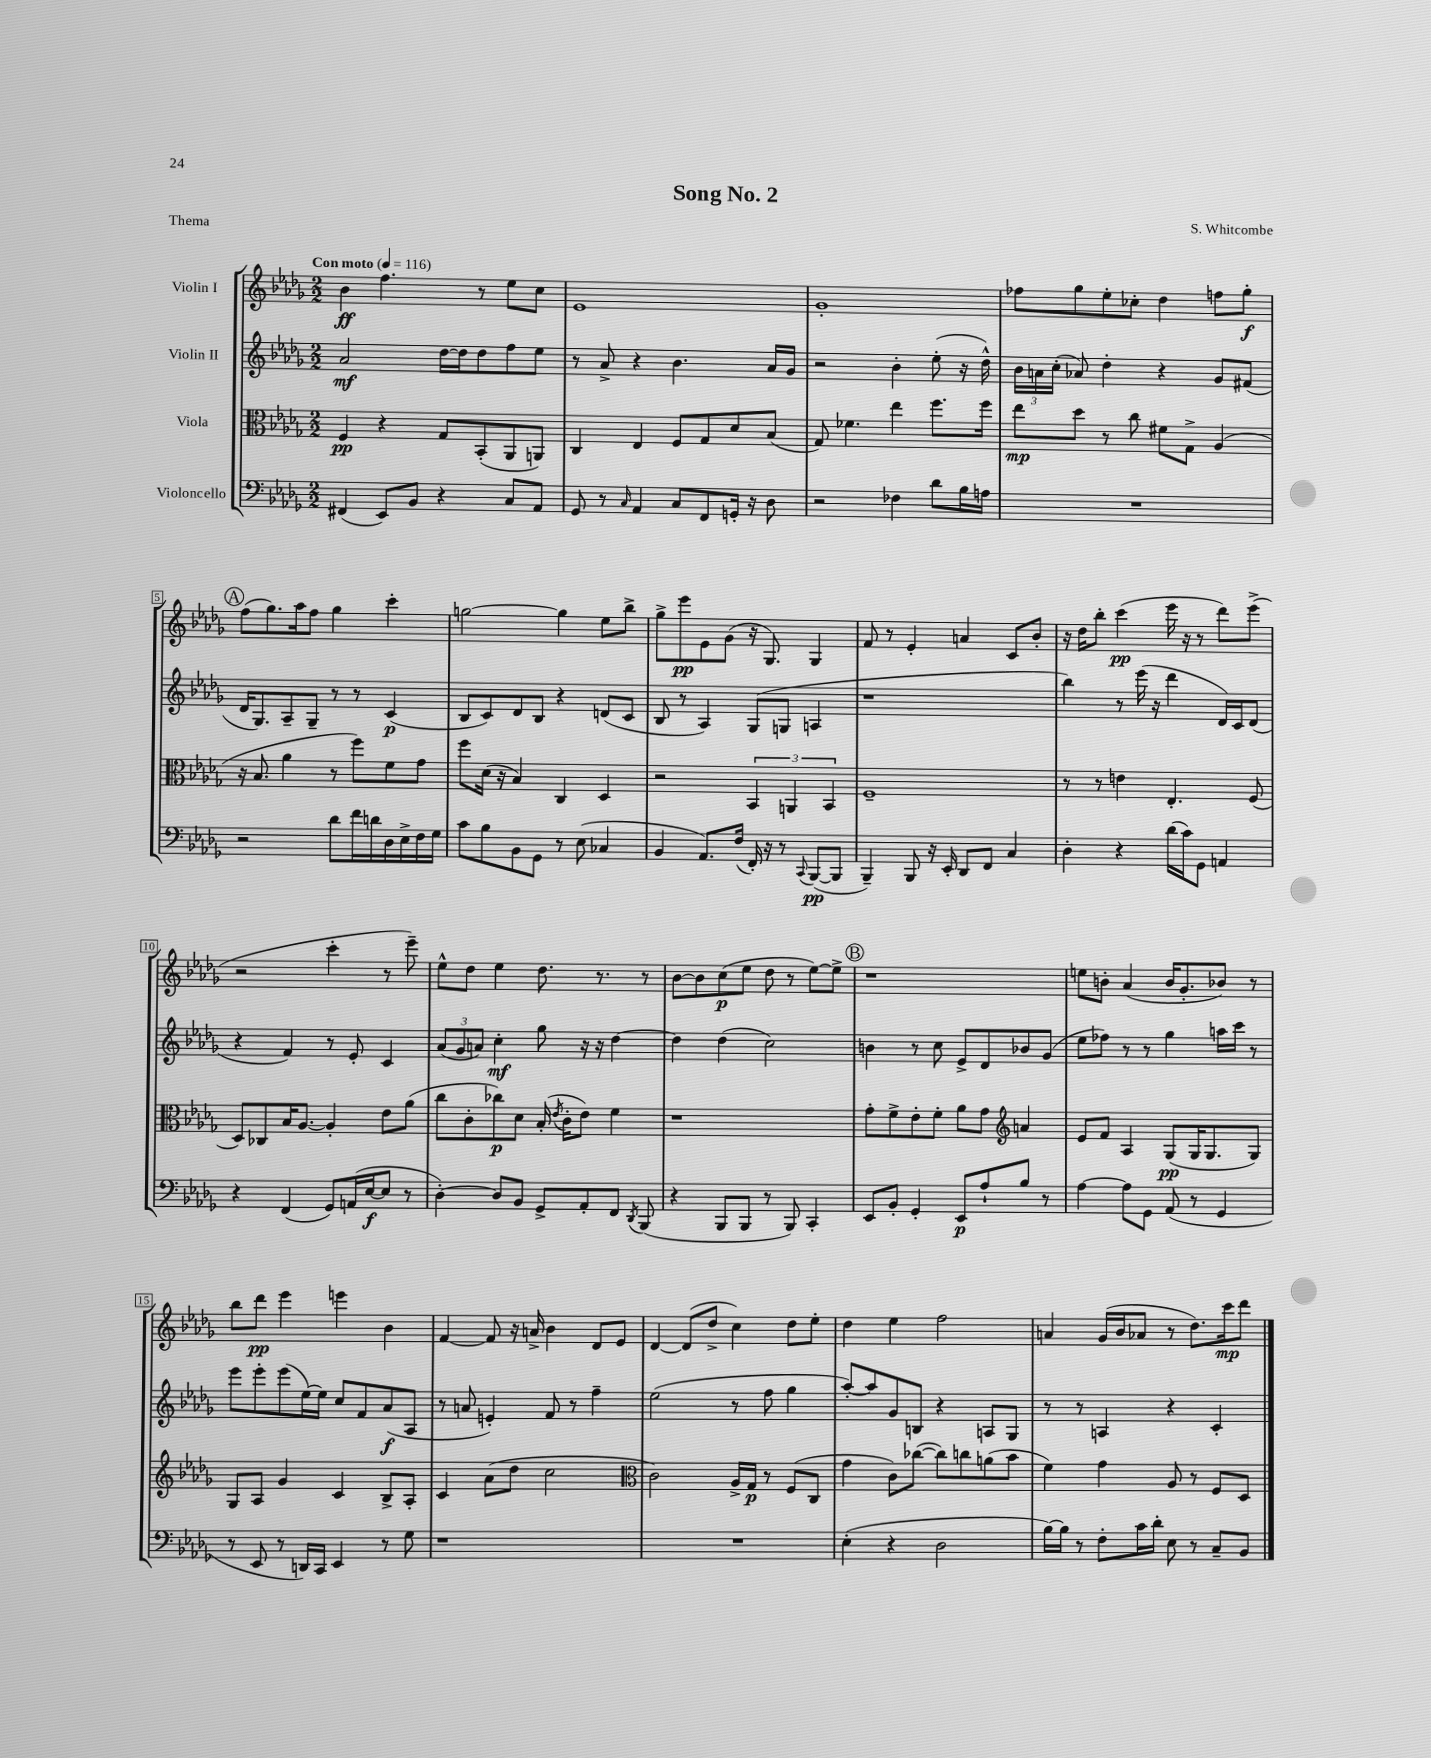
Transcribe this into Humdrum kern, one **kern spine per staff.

**kern	**dynam	**kern	**dynam	**kern	**dynam	**kern	**dynam
*part4	*part4	*part3	*part3	*part2	*part2	*part1	*part1
*staff4	*staff4	*staff3	*staff3	*staff2	*staff2	*staff1	*staff1
*I"Violoncello	*	*I"Viola	*	*I"Violin II	*	*I"Violin I	*
*clefF4	*	*clefC3	*	*clefG2	*	*clefG2	*
*k[b-e-a-d-g-]	*	*k[b-e-a-d-g-]	*	*k[b-e-a-d-g-]	*	*k[b-e-a-d-g-]	*
*M2/2	*	*M2/2	*	*M2/2	*	*M2/2	*
*MM116	*	*MM116	*	*MM116	*	*MM116	*
=1	=1	=1	=1	=1	=1	=1	=1
!	!	!	!	!	!	!LO:TX:a:B:t=Con moto	!
(4FF#X/	.	4F/	pp	2a-/	mf	4b-\	ff
8EE-/L)	.	4r	.	.	.	4.ff\	.
8BB-/J	.	.	.	.	.	.	.
4r	.	8G-/L	.	[16dd-\LL	.	.	.
.	.	.	.	16dd-\J]	.	.	.
.	.	(8BB-'/	.	8dd-\	.	8r	.
8C/L	.	8AA-/	.	8ff\	.	8ee-\L	.
8AA-/J	.	8AAn/J)	.	8ee-\J	.	8cc\J	.
=2	=2	=2	=2	=2	=2	=2	=2
8GG-/	.	4C/	.	8r	.	1e-	.
8r	.	.	.	8a-^/	.	.	.
16qqC/	.	.	.	.	.	.	.
4AA-/	.	4E-/	.	4r	.	.	.
8C/L	.	8F/L	.	4.b-\	.	.	.
8FF/	.	8G-/	.	.	.	.	.
16GGn'/Jk	.	8d-/	.	.	.	.	.
16r	.	.	.	.	.	.	.
8D-\	.	(8B-/J	.	16a-/LL	.	.	.
.	.	.	.	16g-/JJ	.	.	.
=3	=3	=3	=3	=3	=3	=3	=3
2r	.	8G-/)	.	2r	.	1g-'	.
.	.	4.f-X\	.	.	.	.	.
4F-X\	.	4ee-\	.	4b-'\	.	.	.
8d-\L	.	8.ff\L	.	(8ee-'\	.	.	.
16B-\L	.	.	.	16r	.	.	.
16An\JJ	.	16ff\Jk	.	16dd-^^\)	.	.	.
=4	=4	=4	=4	=4	=4	=4	=4
1r	.	8ee-\L	mp	24b-\LL	.	8ff-X\L	.
.	.	.	.	24an\	.	.	.
.	.	.	.	(24cc'\JJ	.	.	.
.	.	8dd-\J	.	8a-X/)	.	8gg-\	.
.	.	8r	.	4dd-'\	.	8ee-'\	.
.	.	8cc\	.	.	.	8cc-X'\J	.
.	.	8f#X\L	.	4r	.	4dd-\	.
.	.	8G-^\J	.	.	.	.	.
.	.	(4A-/	.	8g-/L	.	8ffn\L	.
.	.	.	.	(8f#X/J	.	8gg-'\J	f
!!LO:LB:g=z
!!LO:REH:place=s1:t=A
=5	=5	=5	=5	=5	=5	=5	=5
2r	.	16r	.	16d-/KL	.	(8ff\L	.
.	.	8.B-/	.	8.G-/)	.	.	.
.	.	.	.	.	.	8.gg-\)	.
.	.	4a-\	.	8A-~/	.	.	.
.	.	.	.	.	.	16aa-\k	.
.	.	.	.	8G-~/J	.	8ff\J	.
8d-\L	.	8r	.	8r	.	4gg-\	.
16f\L	.	8ff\L)	.	8r	.	.	.
16dn\	.	.	.	.	.	.	.
16D-\	.	8f\	.	(4c/	p	4ccc'\	.
16E-^\	.	.	.	.	.	.	.
16F\	.	8g-\J	.	.	.	.	.
16G-\JJ	.	.	.	.	.	.	.
=6	=6	=6	=6	=6	=6	=6	=6
8c\L	.	8ff\L	.	8B-/L	.	[2ggn\	.
8B-\	.	(16d-\Jk	.	8c/)	.	.	.
.	.	16r	.	.	.	.	.
8BB-\	.	4B-/)	.	8d-/	.	.	.
8GG-\J	.	.	.	8B-/J	.	.	.
8r	.	4C/	.	4r	.	4gg\]	.
(8E-\	.	.	.	.	.	.	.
4C-X/	.	4D-/	.	(8dn/L	.	8ee-\L	.
.	.	.	.	8c/J	.	8bb-^\J	.
=7	=7	=7	=7	=7	=7	=7	=7
4BB-/	.	2r	.	8B-/	.	8gg-^\L	.
.	.	.	.	8r	.	8eee-\	pp
8.AA-/L)	.	.	.	4A-/)	.	8e-\	.
.	.	.	.	.	.	(8g-\J	.
(16F/Jk	.	.	.	.	.	.	.
16FF'/)	.	6BB-/	.	(8G-/L	.	16r	.
16r	.	.	.	.	.	8.G-/)	.
8r	.	.	.	8Gn/J	.	.	.
.	.	6AAn/	.	.	.	.	.
8qqCC/	.	.	.	.	.	.	.
([8BBB-/L	pp	.	.	4An/	.	4G-/	.
.	.	6BB-/	.	.	.	.	.
8BBB-/J]	.	.	.	.	.	.	.
=8	=8	=8	=8	=8	=8	=8	=8
4BBB-~/)	.	1F~	.	1r	.	8f/	.
.	.	.	.	.	.	8r	.
8BBB-/	.	.	.	.	.	4e-'/	.
16r	.	.	.	.	.	.	.
16EE-'/	.	.	.	.	.	.	.
8DD-/L	.	.	.	.	.	4an/	.
8FF/J	.	.	.	.	.	.	.
4C/	.	.	.	.	.	8c/L	.
.	.	.	.	.	.	8b-'/J	.
=9	=9	=9	=9	=9	=9	=9	=9
4D-'\	.	8r	.	4bb-\)	.	16r	.
.	.	.	.	.	.	16dd-\KL	.
.	.	8r	.	.	.	8bb-'\J	.
4r	.	4en\	.	8r	.	(4ccc\	pp
.	.	.	.	(16eee-\	.	.	.
.	.	.	.	16r	.	.	.
(16d-\LL	.	4.E-'/	.	4ddd-\	.	16eee-\	.
16c\J)	.	.	.	.	.	16r	.
8GG-\J	.	.	.	.	.	8r	.
4AAn/	.	.	.	16d-/LL)	.	8ddd-\L)	.
.	.	.	.	16c/J	.	.	.
.	.	(8F/	.	(8d-/J	.	(8eee-^\J	.
!!LO:LB:g=z
=10	=10	=10	=10	=10	=10	=10	=10
4r	.	8D-/L)	.	4r	.	2r	.
.	.	8C-X/	.	.	.	.	.
(4FF/	.	16B-/K	.	4f/)	.	.	.
.	.	[8.A-/J	.	.	.	.	.
8GG-/L)	.	4A-'/]	.	8r	.	4ccc'\	.
(16AAn/L	.	.	.	8e-'/	.	.	.
[16E-/J	f	.	.	.	.	.	.
8E-/J]	.	8e-\L	.	4c/	.	8r	.
8r	.	(8a-\J	.	.	.	8eee-~\)	.
=11	=11	=11	=11	=11	=11	=11	=11
[4D-'\)	.	8cc\L	.	(12a-/L	.	8ee-^^\L	.
.	.	.	.	12g-/	.	.	.
.	.	8c'\	.	.	.	8dd-\J	.
.	.	.	.	12an/J)	.	.	.
8D-/L]	.	8cc-X\)	p	4cc'\	mf	4ee-\	.
8BB-/J	.	8d-\J	.	.	.	.	.
8GG-^/L	.	(16B-'/	.	8gg-\	.	8.dd-\	.
.	.	8qe-/	.	.	.	.	.
.	.	16c'\KL	.	.	.	.	.
8AA-'/	.	8e-\J)	.	16r	.	.	.
.	.	.	.	16r	.	8.r	.
8FF/J	.	4f\	.	[4dd-\	.	.	.
8qDD-/	.	.	.	.	.	.	.
(8BBB-/	.	.	.	.	.	8r	.
=12	=12	=12	=12	=12	=12	=12	=12
4r	.	1r	.	4dd-\]	.	[8b-\L	.
.	.	.	.	.	.	8b-\]	.
8BBB-/L	.	.	.	(4dd-\	.	(8cc\	p
8BBB-/J	.	.	.	.	.	8ee-\J	.
8r	.	.	.	2cc\)	.	8dd-\	.
8BBB-/)	.	.	.	.	.	8r	.
4CC'/	.	.	.	.	.	[8ee-\L)	.
.	.	.	.	.	.	8ee-^\J]	.
!!LO:REH:place=s1:t=B
=13	=13	=13	=13	=13	=13	=13	=13
8EE-/L	.	8g-'\L	.	4bn\	.	1r	.
8BB-'/J	.	8f^\	.	.	.	.	.
4GG-'/	.	8e-'\	.	8r	.	.	.
.	.	8f'\J	.	8cc\	.	.	.
8EE-/L	p	8a-\L	.	8e-^/L	.	.	.
8A-`/	.	8g-\J	.	8d-/	.	.	.
*	*	*clefG2	*	*	*	*	*
8B-/J	.	4an/	.	8b-X/	.	.	.
8r	.	.	.	(8g-/J	.	.	.
=14	=14	=14	=14	=14	=14	=14	=14
[4A-\	.	8e-/L	.	8ee-\L	.	8een\L	.
.	.	8f/J	.	8ff-X\J)	.	8bn'\J	.
8A-\L]	.	4A-/	.	8r	.	(4a-/	.
8GG-\J	.	.	.	8r	.	.	.
(8AA-/	.	(8G-/L	pp	4gg-\	.	16b/KL	.
.	.	.	.	.	.	8.g-'/	.
8r	.	16G-/K	.	.	.	.	.
.	.	8.G-/	.	.	.	.	.
4GG-/	.	.	.	16aan\LL	.	8b-X/J)	.
.	.	.	.	16ccc\JJ	.	.	.
.	.	8G-/J)	.	8r	.	8r	.
!!LO:LB:g=z
=15	=15	=15	=15	=15	=15	=15	=15
8r	.	8G-/L	.	8eee-\L	.	8bb-\L	.
8EE-/	.	8A-/J	.	8eee-'\	.	8ddd-\J	pp
8r	.	4g-/	.	(8eee-\	.	4eee-\	.
16DDn/LL)	.	.	.	[16ee-\L)	.	.	.
16CC/JJ	.	.	.	16ee-\JJ]	.	.	.
4EE-/	.	4c/	.	8cc/L	.	4eeen\	.
.	.	.	.	8f/	.	.	.
8r	.	8B-^/L	.	(8a-/	f	4b-\	.
8G-\	.	8A-'/J	.	8A-/J	.	.	.
=16	=16	=16	=16	=16	=16	=16	=16
1r	.	4c/	.	8r	.	[4f/	.
.	.	.	.	8an/	.	.	.
.	.	(8a-\L	.	4en'/)	.	8f/]	.
.	.	8dd-\J	.	.	.	16r	.
.	.	.	.	.	.	16an^/	.
.	.	2cc\	.	8f/	.	4b-\	.
.	.	.	.	8r	.	.	.
.	.	.	.	4ff~\	.	8d-/L	.
.	.	.	.	.	.	8e-/J	.
=17	=17	=17	=17	=17	=17	=17	=17
*	*	*clefC3	*	*	*	*	*
1r	.	2c\)	.	(2ee-\	.	[4d-/	.
.	.	.	.	.	.	(8d-/L]	.
.	.	.	.	.	.	8dd-^/J	.
.	.	16A-^/LL	.	8r	.	4cc\)	.
.	.	16G-/JJ	p	.	.	.	.
.	.	8r	.	8ff\	.	.	.
.	.	(8F/L	.	4gg-\	.	8dd-\L	.
.	.	8C/J	.	.	.	8ee-'\J	.
=18	=18	=18	=18	=18	=18	=18	=18
(4E-'\	.	4g-\	.	[8aa-'/L)	.	4dd-\	.
.	.	.	.	8aa-/]	.	.	.
4r	.	8c\L)	.	8g-/	.	4ee-\	.
.	.	([8cc-X\J	.	8Bn/J	.	.	.
2D-\	.	8cc-\L])	.	4r	.	2ff\	.
.	.	8ccn\	.	.	.	.	.
.	.	(8an\	.	8An/L	.	.	.
.	.	8b-\J	.	8G-/J	.	.	.
=19	=19	=19	=19	=19	=19	=19	=19
[16B-\LL)	.	4f\)	.	8r	.	4an/	.
16B-\JJ]	.	.	.	.	.	.	.
8r	.	.	.	8r	.	.	.
8F'\L	.	4g-\	.	4An/	.	(16g-/LL	.
.	.	.	.	.	.	16b-/J	.
16c\L	.	.	.	.	.	8a-X/J	.
16d-'\JJ	.	.	.	.	.	.	.
8E-\	.	8A-/	.	4r	.	8r	.
8r	.	8r	.	.	.	8.dd-\L)	.
8C~/L	.	8F/L	.	4c'/	.	.	.
.	.	.	.	.	.	16ccc\k	mp
8BB-/J	.	8D-/J	.	.	.	8ddd-\J	.
==	==	==	==	==	==	==	==
*-	*-	*-	*-	*-	*-	*-	*-
